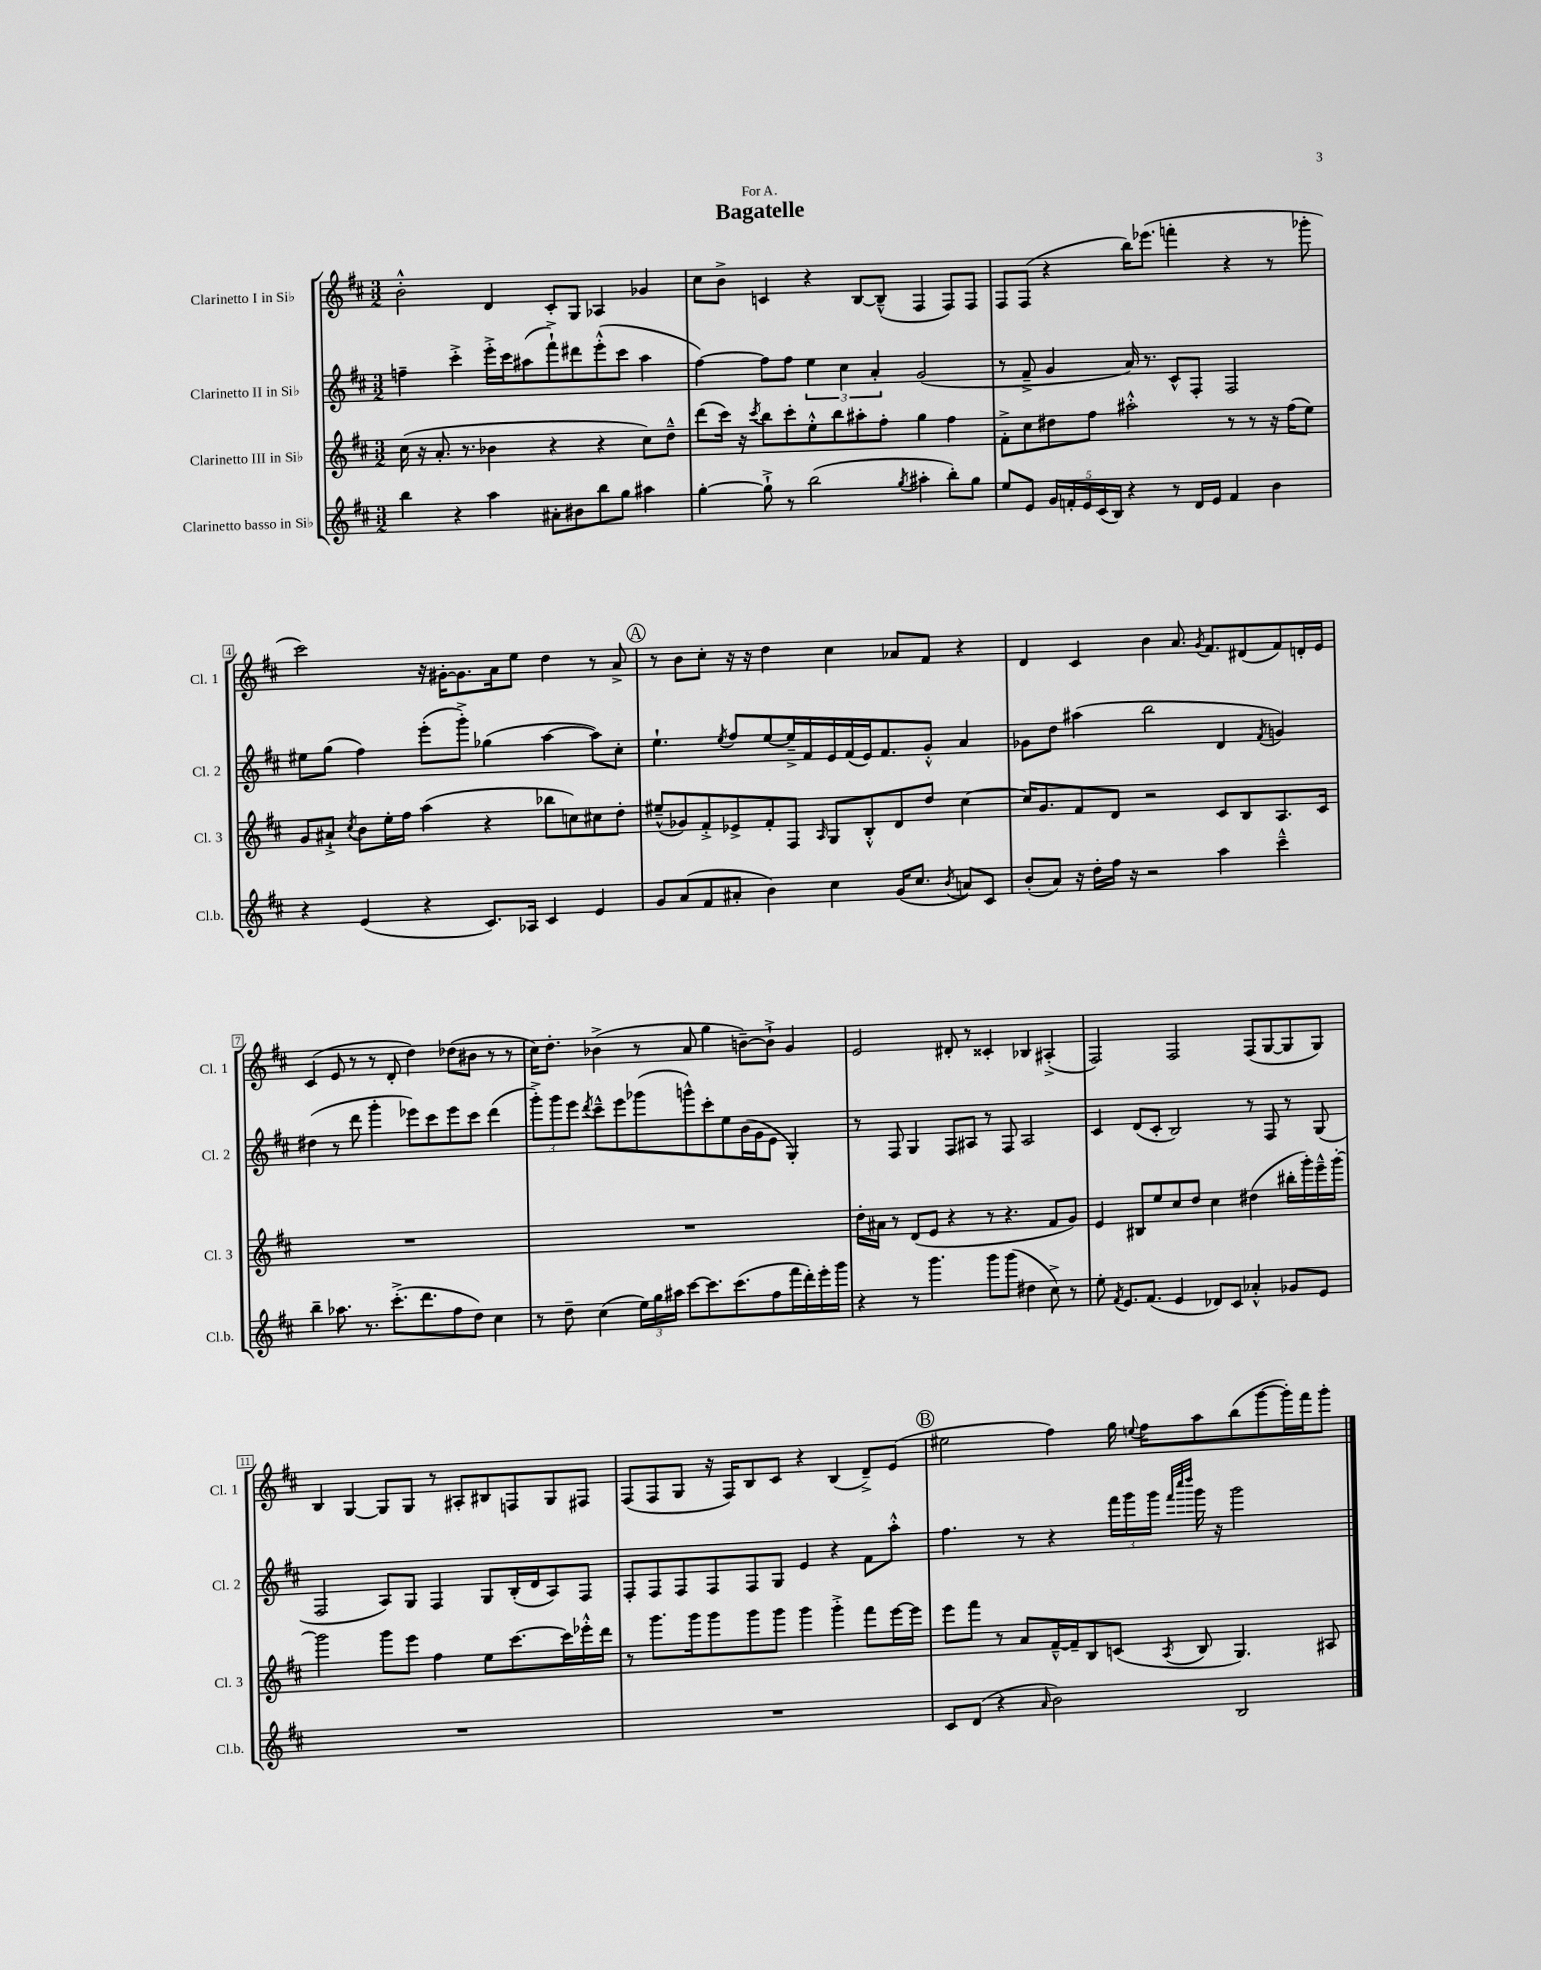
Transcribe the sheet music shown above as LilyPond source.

\header { title = "Bagatelle" dedication = "For A." }
<<
\new StaffGroup <<
\new Staff = "s0" \with { instrumentName = "Clarinetto I in Sib" shortInstrumentName = "Cl. 1" } {
    \clef treble \key d \major \numericTimeSignature \time 3/2
    \autoBeamOff b'2-.-^ d'4 cis'8[-. g8] aes4 ges'4 |
    cis''8[ b'8]-> c'4 r4 b8[~ b8]---^( fis4 fis8[) fis8] |
    fis8[ fis8]( r4 b''16[) ees'''8.]( f'''4-. r4 r8 ges'''8-. |
    cis'''2) r16 gis'16[~-. gis'8. a'16 e''8] d''4 r8 a'8-> |
    \mark \markup { \circle "A" } r8 b'8[ cis''8]-. r16 r16 d''4 cis''4 aes'8[ fis'8] r4 |
    d'4 cis'4 b'4 a'8. \acciaccatura { g'8 } fis'8.[ dis'8( fis'8) d'16-. e'16] |
    cis'4( e'8 r8 r8 d'8-. d''4) des''8[( bis'8] r8 r8 |
    cis''16[) d''8.]-. bes'4->( r8 a'8 g''4 b'8[~--) b'8]-!-> g'4 |
    e'2 dis'8-. r8 cisis'4-. bes4 ais4-.->( |
    fis2) fis2 fis8[( g8~ g8 g8]) |
    b4 g4~ g8[ g8] r8 ais8[-. bis8 f8 g8 fis8] |
    fis8[( fis8 g8] r16 fis16[) b8 cis'8] r4 b4( d'8[--->) e'8]( |
    \mark \markup { \circle "B" } eis''2 fis''4) g''16 \appoggiatura { e''8 } fis''16[ a''8 b''8( g'''8~ g'''16-.) fis'''16 g'''8]-. \bar "|." |
}
\new Staff = "s1" \with { instrumentName = "Clarinetto II in Sib" shortInstrumentName = "Cl. 2" } {
    \clef treble \key d \major \numericTimeSignature \time 3/2
    \autoBeamOff f''4-- cis'''4-.-> e'''16[-.-> cis'''16 ais''8( fis'''8-!->) dis'''8 e'''8-.-^( cis'''8] ais''4 |
    fis''4~) fis''8[ fis''8] \tuplet 3/2 { e''4 cis''4 a'4-. } g'2( |
    r8 fis'8---> g'4 a'16) r8. cis'8[-^ fis8]-. fis2 |
    eis''8[ g''8]( fis''4) e'''8[-.( g'''8]-.->) ges''4( a''4~ a''8[) cis''8]-. |
    \mark \markup { \circle "A" } e''4.-! \acciaccatura { e''8 } fis''8[ e''8~ e''16---> fis'16 e'16 fis'16( e'16) fis'8. g'8]-.-^ a'4 |
    ges'8[ d''8] ais''4( b''2 d'4 \acciaccatura { fis'8 } g'4) |
    dis''4( r8 d'''8 g'''4-. ees'''8[) cis'''8 ees'''8 cis'''8] d'''4( |
    \tuplet 3/2 { g'''8[-.->) g'''8 e'''8] } \acciaccatura { d'''8 } cis'''8[---^ e'''8 ges'''8( g'''8-^) cis'''8-. e''8 b'16( g'16 e'8] g4-.) |
    r8 fis8 g4 fis8[ ais8] r8 fis8 ais2 |
    cis'4 d'8[( cis'8]-. b2) r8 fis8 r8 g8( |
    fis2 a8[) g8] fis4 g8[ b16-.( d'16 a8) fis8] |
    fis8[-. fis8 fis8 fis8 fis8 g8] e'4 r4 fis'8[ a''8]-.-^ |
    \mark \markup { \circle "B" } fis''4. r8 r4 \tuplet 3/2 { fis'''16[ g'''16 g'''16] } \grace { fis'''32[ cis''''32 d''''32] } g'''16 r16 g'''2 \bar "|." |
}
\new Staff = "s2" \with { instrumentName = "Clarinetto III in Sib" shortInstrumentName = "Cl. 3" } {
    \clef treble \key d \major \numericTimeSignature \time 3/2
    \autoBeamOff cis''16( r16 a'8.-. r8. bes'4 r4 r4 cis''8[) d''8]---^ |
    d'''8[( cis'''16]) r16 \acciaccatura { cis'''8 } b''8[ cis'''8-. e''8-.-^ b''8 ais''8-. fis''8]-. g''4 fis''4 |
    fis'8[-.-> cis''8 dis''8 fis''8] ais''2-.-^ r8 r8 r16 fis''16[( e''8]) |
    g'8[ ais'8]-!-> \acciaccatura { cis''8 } b'8[ e''16-. fis''16] a''4( r4 bes''8[ c''8) cis''8 d''8]-. |
    \mark \markup { \circle "A" } eis''8[---^( ges'8) fis'8-.-> ees'8-> fis'8-. fis8] \grace { a16 } g8[ b8-.-^ d'8 d''8] cis''4~ |
    cis''16[ g'8. fis'8 d'8] r2 cis'8[ b8 a8. cis'16] |
    R1. |
    R1. |
    d''16[-. ais'16] r8 d'8[( e'8] r4 r8 r4. fis'8[ g'8]) |
    e'4 bis8[ e''8 cis''8 d''8] cis''4 dis''4( bis''16[-. g'''16-.) e'''16---^ g'''16]~-. |
    g'''2 g'''8[ e'''8] fis''4 e''8[ cis'''8.~ cis'''16 ees'''16-.-^ d'''16] |
    r8 g'''8.[ g'''16 g'''8 g'''8 g'''8] g'''4 g'''4-.-> fis'''8[ e'''16~ e'''16] |
    \mark \markup { \circle "B" } e'''8[ fis'''8] r8 a'8[ fis'16~---^ fis'16-- b8 c'8]( \acciaccatura { a8 } b8 g4.) ais8 \bar "|." |
}
\new Staff = "s3" \with { instrumentName = "Clarinetto basso in Sib" shortInstrumentName = "Cl.b." } {
    \clef treble \key d \major \numericTimeSignature \time 3/2
    \autoBeamOff b''4 r4 a''4 ais'8[-. bis'8 b''8 g''8] ais''4 |
    g''4~-. g''8-!-> r8 b''2( \acciaccatura { g''8 } ais''4-. b''8[-.) g''8] |
    e''8[ e'8] \tuplet 5/4 { g'16[ f'16-. e'16 cis'16( b16]) } r4 r8 d'16[ e'16] f'4 b'4 |
    r4 e'4( r4 cis'8.[) aes16] cis'4 e'4 |
    \mark \markup { \circle "A" } g'8[ a'8( fis'8 ais'8]-. b'4) cis''4 g'16[( cis''8.] \acciaccatura { b'8 } a'8[) cis'8] |
    b'8[-.( a'8]) r16 d''16[-. fis''16] r16 r2 a''4 cis'''4---^ |
    b''4-- aes''8. r8. cis'''8.[-.->( d'''8. fis''8 d''8]) cis''4 |
    r8 d''8-- cis''4( \tuplet 3/2 { e''16[) g''16 ais''16] } cis'''8[~ cis'''8. cis'''8.( fis''8 fis'''16 d'''16-.) e'''16-. g'''16] |
    r4 r8 g'''4. g'''8[ g'''8]( dis''4 cis''8->) r8 |
    e''8-. \acciaccatura { fis'8 } e'8.[ fis'8.]( e'4 des'8[) cis'8] aes'4-.-^ ges'8[ e'8] |
    R1. |
    R1. |
    \mark \markup { \circle "B" } cis'8[ d'8]( r4 \grace { a'16 } b'2) b2 \bar "|." |
}
>>
>>
\layout { \context { \Score \override BarNumber.stencil = #(make-stencil-boxer 0.1 0.3 ly:text-interface::print) } }
